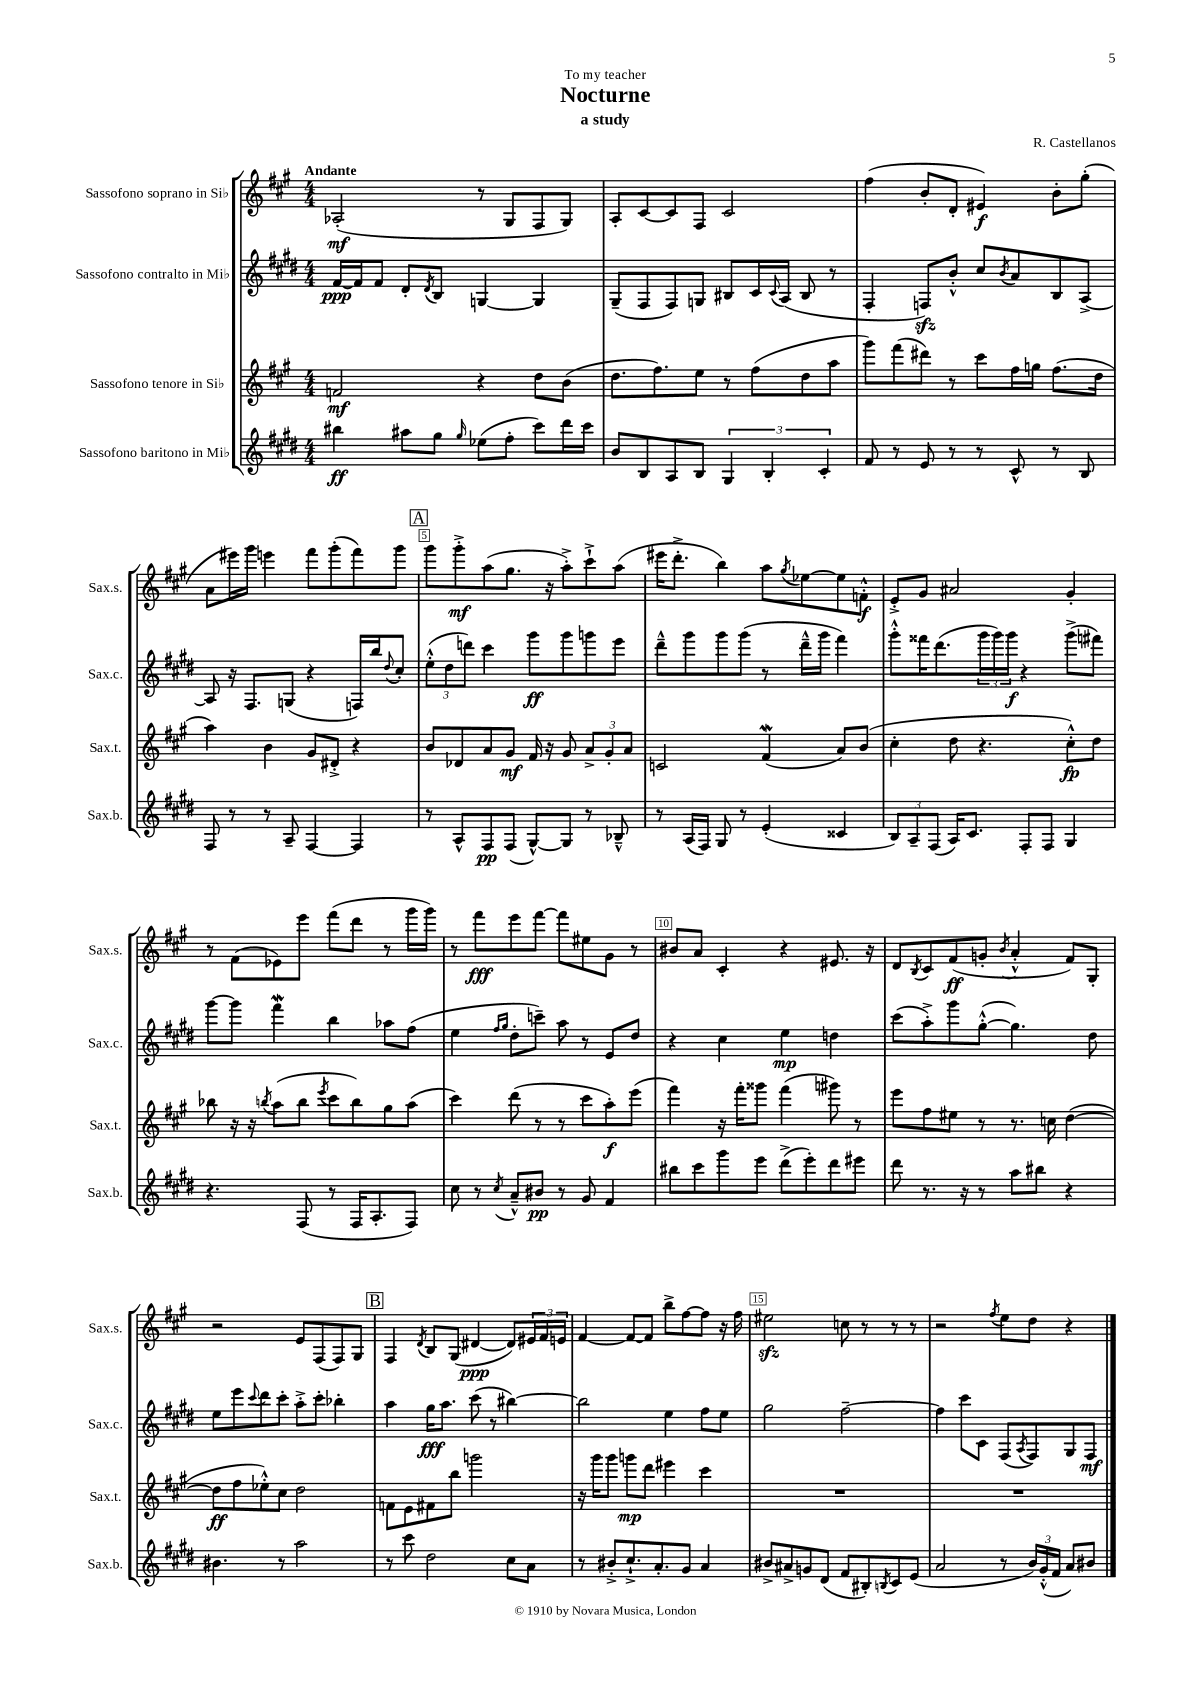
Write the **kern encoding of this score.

**kern	**dynam	**kern	**dynam	**kern	**dynam	**kern	**dynam
*part4	*part4	*part3	*part3	*part2	*part2	*part1	*part1
*staff4	*staff4	*staff3	*staff3	*staff2	*staff2	*staff1	*staff1
*I"Sassofono baritono in Mi♭	*	*I"Sassofono tenore in Si♭	*	*I"Sassofono contralto in Mi♭	*	*I"Sassofono soprano in Si♭	*
*I'Sax.b.	*	*I'Sax.t.	*	*I'Sax.c.	*	*I'Sax.s.	*
*clefG2	*	*clefG2	*	*clefG2	*	*clefG2	*
*k[f#c#g#d#]	*	*k[f#c#g#]	*	*k[f#c#g#d#]	*	*k[f#c#g#]	*
*M4/4	*	*M4/4	*	*M4/4	*	*M4/4	*
=1	=1	=1	=1	=1	=1	=1	=1
!	!	!	!	!	!	!LO:TX:a:B:t=Andante	!
4bb#X\	ff	2fn/	mf	[16f#/LL	ppp	(2A-X'/	mf
.	.	.	.	16f#/J]	.	.	.
.	.	.	.	8f#/J	.	.	.
8aa#X\L	.	.	.	8d#'/L	.	.	.
.	.	.	.	8qd#/	.	.	.
8gg#\J	.	.	.	8B/J	.	.	.
16qqgg#/	.	.	.	.	.	.	.
(8ee-X\L	.	4r	.	[4Gn/	.	8r	.
8ff#'\J	.	.	.	.	.	8G#/L	.
8ccc#\L)	.	8dd\L	.	4G/]	.	8F#/	.
16ddd#\L	.	(8b\J	.	.	.	8G#/J)	.
16ccc#\JJ	.	.	.	.	.	.	.
=2	=2	=2	=2	=2	=2	=2	=2
8b/L	.	8.dd\L	.	(8G#~/L	.	8A'/L	.
8B/	.	.	.	8F#/	.	[8c#/	.
.	.	8.ff#\)	.	.	.	.	.
8A/	.	.	.	8F#/)	.	8c#/]	.
8B/J	.	8ee\J	.	8Gn/J	.	8F#/J	.
6G#/	.	8r	.	8B#X/L	.	2c#/	.
.	.	(8ff#\L	.	16c#/L	.	.	.
6B'/	.	.	.	.	.	.	.
.	.	.	.	8qqc#/	.	.	.
.	.	.	.	(16A/JJ	.	.	.
.	.	8dd\	.	8B#/	.	.	.
6c#'/	.	.	.	.	.	.	.
.	.	8aa\J	.	8r	.	.	.
=3	=3	=3	=3	=3	=3	=3	=3
8f#/	.	8ggg#\L)	.	4F#'/	.	(4ff#\	.
8r	.	(8fff#\	.	.	.	.	.
8e/	.	8ddd#X\J)	.	8Fnzz/L)	.	8b'/L	.
8r	.	8r	.	8b'^^/J	.	8d'/J	.
8r	.	8ccc#\L	.	8cc#/L	.	4e#X/)	f
.	.	.	.	8qb/	.	.	.
8c#^^/	.	16ff#\L	.	8a/	.	.	.
.	.	16ggn\JJ	.	.	.	.	.
8r	.	(8.ff#\L	.	8B/	.	8b'\L	.
8B/	.	.	.	[8A^/J	.	(8gg#'\J	.
.	.	16dd\Jk	.	.	.	.	.
!!LO:LB:g=z
=4	=4	=4	=4	=4	=4	=4	=4
8F#/	.	4aa\)	.	8A/]	.	8a\L	.
8r	.	.	.	16r	.	16eee#X\L)	.
.	.	.	.	8.F#/L	.	16ggg#\JJ	.
8r	.	4b\	.	.	.	4eeen\	.
8A~/	.	.	.	(8Gn/J	.	.	.
[4F#/	.	8g#/L	.	4r	.	8fff#\L	.
.	.	8d#X'^/J	.	.	.	(8ggg#'\	.
4F#/]	.	4r	.	16Fn/LL)	.	8fff#\)	.
.	.	.	.	16bb/J	.	.	.
.	.	.	.	8qqdd#/	.	.	.
.	.	.	.	8cc#'/J	.	8ggg#\J	.
!!LO:REH:place=s1:t=A
=5	=5	=5	=5	=5	=5	=5	=5
8r	.	8b/L	.	(12ee'^^\L	.	8ggg#\L	.
.	.	.	.	12dd#\	.	.	.
8A^^/L	.	8d-X/	.	.	.	8ggg#'^\	mf
.	.	.	.	12dddn\J)	.	.	.
8F#/	pp	8a/	.	4ccc#\	.	(8aa\	.
(8F#/J	.	8g#/J	mf	.	.	8.gg#\J	.
[8G#^^/L)	.	16f#/	.	8ggg#\L	ff	.	.
.	.	16r	.	.	.	16r	.
8G#/J]	.	8g#/	.	8ggg#\	.	8aa'^\L)	.
8r	.	12a^/L	.	8gggn\	.	8ccc#`^\	.
.	.	12g#'/	.	.	.	.	.
8B-X~^^/	.	.	.	8eee\J	.	(8aa\J	.
.	.	12a/J	.	.	.	.	.
=6	=6	=6	=6	=6	=6	=6	=6
8r	.	2cn/	.	8ddd#~^^\L	.	16eee#X\KL	.
.	.	.	.	.	.	8.ddd'^\J	.
(16A/LL	.	.	.	8ggg#\	.	.	.
16F#/JJ)	.	.	.	.	.	.	.
8G#/	.	.	.	8ggg#\	.	4bb\)	.
8r	.	.	.	(8ggg#\J	.	.	.
(4e'/	.	(4f#W/	.	8r	.	8aa\L	.
.	.	.	.	.	.	8qgg#/	.
.	.	.	.	16ddd#~^^\LL	.	[8ee-X\	.
.	.	.	.	16ggg#\JJ	.	.	.
4c##X/	.	8a/L)	.	4fff#\)	.	8ee-\]	.
.	.	(8b/J	.	.	.	8fn'^^\J	f
=7	=7	=7	=7	=7	=7	=7	=7
12B/L)	.	4cc#'\	.	8ggg#'^^\L	.	8e'^/L	.
12A~/	.	.	.	.	.	.	.
.	.	.	.	16fff##X\K	.	8g#/J	.
(12F#/J	.	.	.	.	.	.	.
.	.	.	.	(8.ddd#\	.	.	.
16A/KL)	.	8dd\	.	.	.	2a#X/	.
8.c#/J	.	.	.	.	.	.	.
.	.	4.r	.	24ggg#\L	.	.	.
.	.	.	.	24ggg#\)	.	.	.
.	.	.	.	24ggg#\JJ	f	.	.
8F#'/L	.	.	.	4r	.	.	.
8F#/J	.	.	.	.	.	.	.
4G#/	.	8cc#'^^\L)	fp	(8ggg#^\L	.	4g#'/	.
.	.	8dd\J	.	8fff#X\J)	.	.	.
!!LO:LB:g=z
=8	=8	=8	=8	=8	=8	=8	=8
4.r	.	8bb-X\	.	[8ggg#\L	.	8r	.
.	.	16r	.	8ggg#\J]	.	(8f#\L	.
.	.	16r	.	.	.	.	.
.	.	8qbbn/	.	.	.	.	.
.	.	(8aa\L	.	4fff#W\	.	8e-X\)	.
(8F#/	.	8bb\J	.	.	.	8eee\J	.
.	.	8qeee/	.	.	.	.	.
8r	.	8ccc#\L	.	4bb\	.	(8fff#\L	.
16F#/KL	.	8bb\)	.	.	.	8ddd\J	.
8.A'/	.	.	.	.	.	.	.
.	.	8gg#\	.	8aa-X\L	.	8r	.
8F#/J)	.	(8aa\J	.	(8ff#\J	.	16ggg#\LL	.
.	.	.	.	.	.	16ggg#\JJ)	.
=9	=9	=9	=9	=9	=9	=9	=9
8cc#\	.	4ccc#\)	.	4ee\	.	8r	.
8r	.	.	.	.	.	8fff#\L	fff
.	.	.	.	16qqff#/LL	.	.	.
8qcc#/	.	.	.	16qqgg#/JJ	.	.	.
8a~^^/L	.	(8ddd\	.	8dd#'\L	.	8eee\	.
8b#X/J	pp	8r	.	8cccn~\J)	.	[8fff#\J	.
8r	.	8r	.	8aa\	.	8fff#\L]	.
8g#/	.	8ccc#\L	.	8r	.	8ee#X\	.
4f#/	.	8aa'\)	f	8e/L	.	8g#\J	.
.	.	(8eee\J	.	8dd#/J	.	8r	.
=10	=10	=10	=10	=10	=10	=10	=10
8bb#X\L	.	4fff#\)	.	4r	.	8b#X/L	.
8ccc#\	.	.	.	.	.	8a/J	.
8ggg#\	.	16r	.	4cc#\	.	4c#'/	.
.	.	16fff#'\KL	.	.	.	.	.
8eee\J	.	8ggg##X\J	.	.	.	.	.
(8ddd#^\L	.	(4fff#\	.	4ee\	mp	4r	.
8eee'\)	.	.	.	.	.	.	.
8ddd#\	.	8ggg#X\)	.	4ddn\	.	8.e#X/	.
8eee#X\J	.	8r	.	.	.	.	.
.	.	.	.	.	.	16r	.
=11	=11	=11	=11	=11	=11	=11	=11
8ddd#\	.	8eee\L	.	(8ccc#\L	.	8d/L	.
.	.	.	.	.	.	8qB/	.
8.r	.	8ff#\	.	8aa'^\)	.	8c#/	.
.	.	8ee#X\J	.	8ggg#\	.	(8f#/	ff
16r	.	.	.	.	.	.	.
8r	.	8r	.	([8gg#'^^\J	.	8gn'/J	.
.	.	.	.	.	.	8qb/	.
8aa\L	.	8.r	.	4.gg#\])	.	4a'^^/	.
8bb#X\J	.	.	.	.	.	.	.
.	.	16ccn\	.	.	.	.	.
4r	.	([4dd\	.	.	.	8f#/L)	.
.	.	.	.	8dd#\	.	8G#'/J	.
!!LO:LB:g=z
=12	=12	=12	=12	=12	=12	=12	=12
4.b#X\	.	8dd\L]	ff	8ee\L	.	2r	.
.	.	8ff#\	.	8eee\	.	.	.
.	.	.	.	8qqccc#/	.	.	.
.	.	8ee-X'^^\)	.	8ddd#\	.	.	.
8r	.	8cc#\J	.	8ccc#'\J	.	.	.
2aa\	.	2dd\	.	8aa'^\L	.	8e/L	.
.	.	.	.	8ccc#'\J	.	(8F#/	.
.	.	.	.	4bb-X'\	.	8F#/)	.
.	.	.	.	.	.	8G#/J	.
!!LO:REH:place=s1:t=B
=13	=13	=13	=13	=13	=13	=13	=13
8r	.	8fn\L	.	4aa\	.	4F#/	.
8ccc#\	.	8e\	.	.	.	.	.
.	.	.	.	.	.	8qd/	.
2dd#\	.	8f#X\	.	16gg#\KL	fff	8B/L	.
.	.	.	.	8.aa\J	.	.	.
.	.	8bb\J	.	.	.	(8G#/J	.
.	.	2gggn\	.	(8ccc#\	.	[4d#X/	ppp
.	.	.	.	8r	.	.	.
8cc#\L	.	.	.	[4bb#X\)	.	8d#/L])	.
8a\J	.	.	.	.	.	24e#X/L	.
.	.	.	.	.	.	24f#/	.
.	.	.	.	.	.	24en/JJ	.
=14	=14	=14	=14	=14	=14	=14	=14
8r	.	16r	.	2bb#\]	.	[4f#/	.
.	.	16ggg#\KL	.	.	.	.	.
8b#X'^/L	.	8ggg#\J	.	.	.	.	.
8.cc#`^/	.	8gggn\L	mp	.	.	8f#/L_	.
.	.	8ddd\J	.	.	.	8f#/J]	.
8.a'/	.	.	.	.	.	.	.
.	.	4eee#X\	.	4ee\	.	8bb^\L	.
8g#/J	.	.	.	.	.	[8ff#\	.
4a/	.	4ccc#\	.	8ff#\L	.	8ff#\J]	.
.	.	.	.	8ee\J	.	16r	.
.	.	.	.	.	.	16ff#\	.
=15	=15	=15	=15	=15	=15	=15	=15
8b#X^/L	.	1r	.	2gg#\	.	2ee#Xzz\	.
8a#X^/	.	.	.	.	.	.	.
8gn/	.	.	.	.	.	.	.
(8d#/J	.	.	.	.	.	.	.
8f#/L	.	.	.	[2ff#~\	.	8ccn\	.
8B#X'/)	.	.	.	.	.	8r	.
8qBn/	.	.	.	.	.	.	.
8c#/	.	.	.	.	.	8r	.
(8e/J	.	.	.	.	.	8r	.
=16	=16	=16	=16	=16	=16	=16	=16
2a/	.	1r	.	4ff#\]	.	2r	.
.	.	.	.	8ccc#\L	.	.	.
.	.	.	.	8c#\J	.	.	.
.	.	.	.	.	.	8qff#/	.
8r	.	.	.	(8F#/L	.	8ee\L	.
.	.	.	.	8qA/	.	.	.
24b/LL)	.	.	.	8F#/)	.	8dd\J	.
(24g#'^^/	.	.	.	.	.	.	.
24f#/JJ	.	.	.	.	.	.	.
8a/L)	.	.	.	8G#/	.	4r	.
8b#X/J	.	.	.	8F#/J	mf	.	.
==	==	==	==	==	==	==	==
*-	*-	*-	*-	*-	*-	*-	*-
